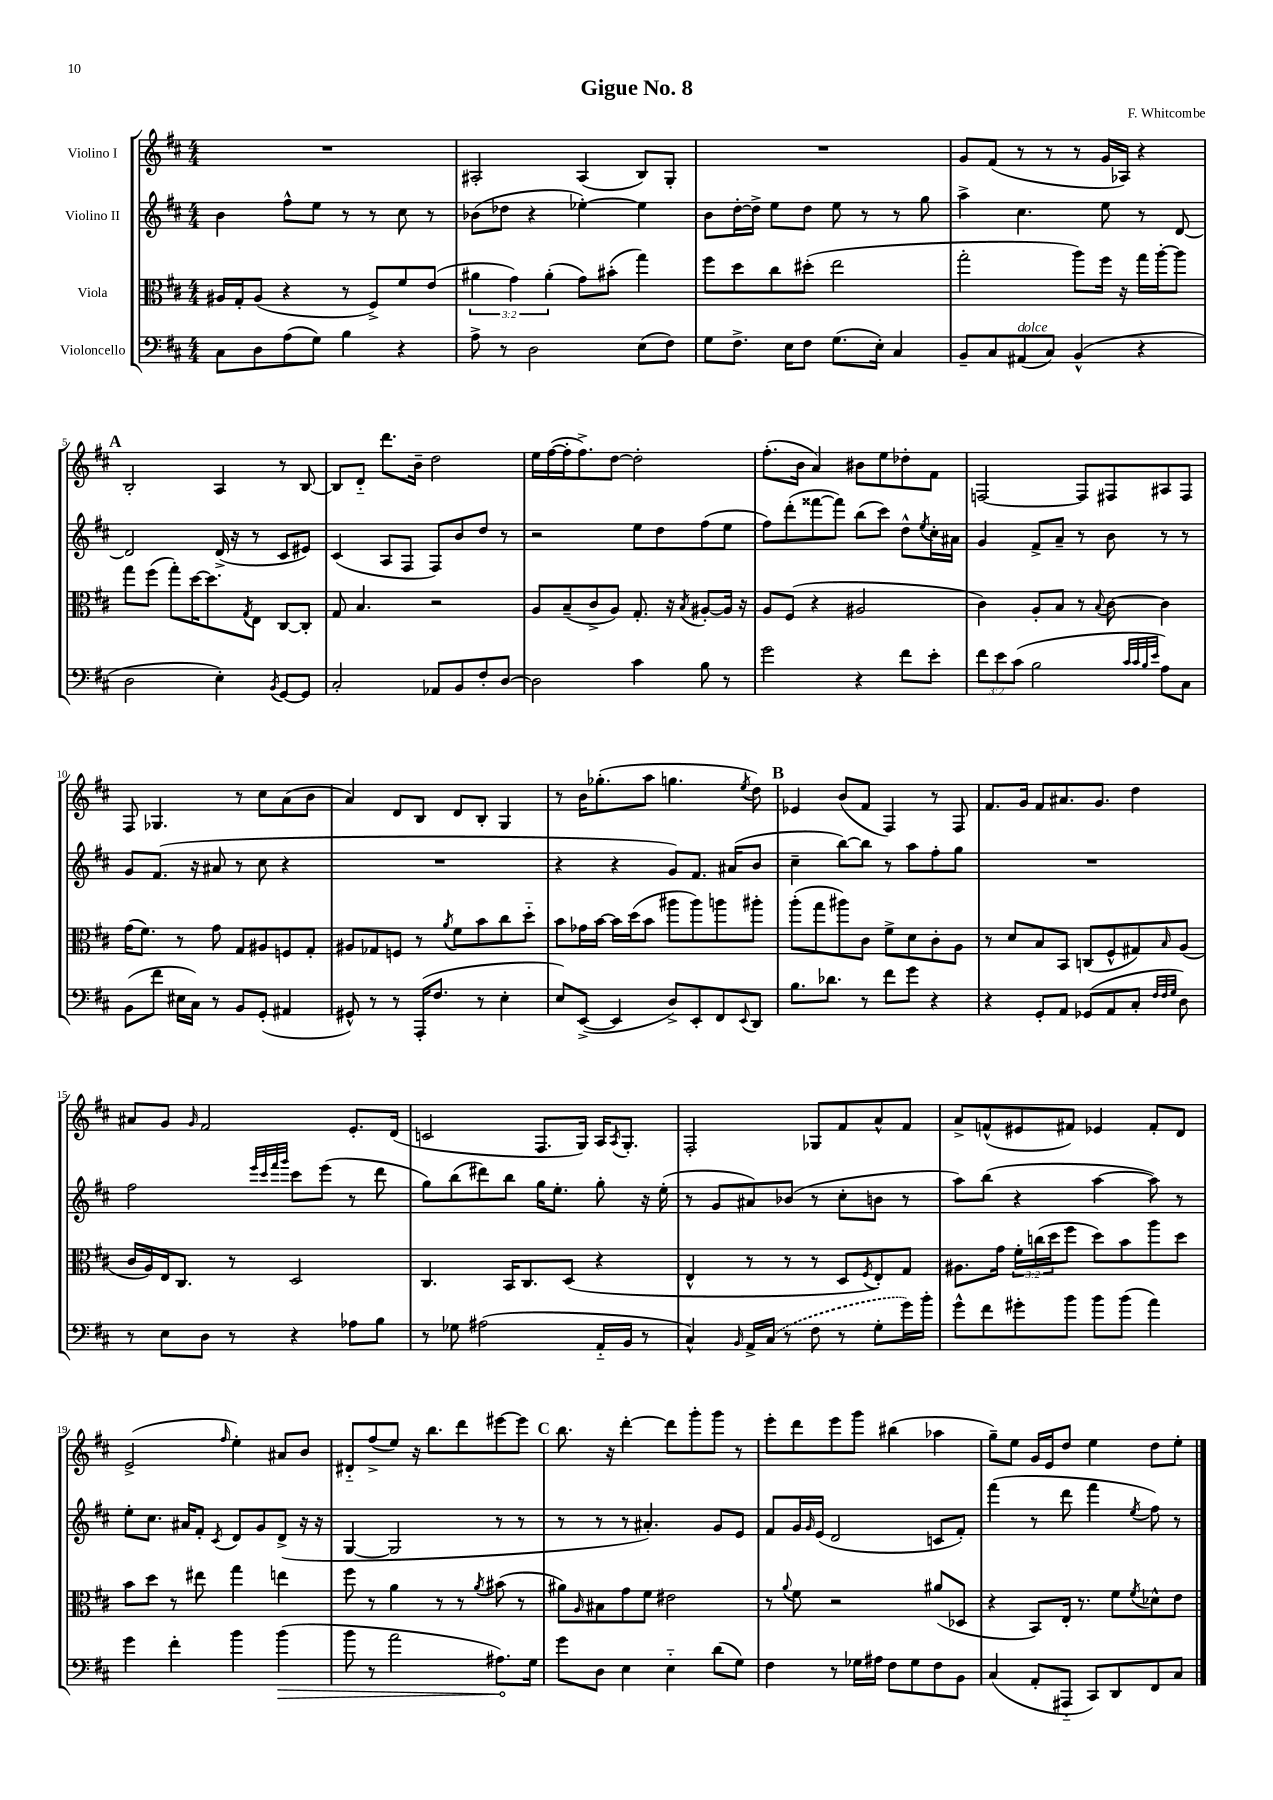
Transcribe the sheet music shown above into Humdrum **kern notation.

**kern	**kern	**kern	**kern
*staff4	*staff3	*staff2	*staff1
*clefF4	*clefC3	*clefG2	*clefG2
*k[f#c#]	*k[f#c#]	*k[f#c#]	*k[f#c#]
*M4/4	*M4/4	*M4/4	*M4/4
8C#	16A#	4b	1r
.	16G'	.	.
8D	(8A#	.	.
(8A	4r	8ff#^^	.
8G)	.	8ee	.
4B	8r	8r	.
.	8F#^)	8r	.
4r	8f#	8cc#	.
.	(8e	8r	.
=	=	=	=
8A^	6a#	(8b-	2A#'
8r	.	8dd-	.
.	6g)	.	.
2D	.	4r	.
.	(6a#'	.	.
.	8g)	[4ee-')	(4A#
.	(8b#'	.	.
(8E	4gg)	4ee-]	8B)
8F#)	.	.	8G'
=	=	=	=
8G	8ff#	8b	1r
8.F#^	8dd	[16dd'	.
.	.	16dd^]	.
.	8cc#	8ee	.
16E	.	.	.
8F#	(8dd#'	8dd	.
(8.G	2ee	8ee	.
.	.	8r	.
16E')	.	.	.
4C#	.	8r	.
.	.	8gg	.
=	=	=	=
8BB~	2gg'	4aa^	8g
8C#	.	.	(8f#
(8AA#	.	4.cc#	8r
8C#)	.	.	8r
(4BB^^	8aa)	.	8r
.	16ff#	8ee	16g
.	16r	.	16A-)
4r	16gg	8r	4r
.	[16aa'	.	.
.	8aa]	[8d	.
=	=	=	=
2D	8gg	2d]	2B'
.	(8ff#	.	.
.	8gg')	.	.
.	[16dd	.	.
.	8.dd]	.	.
4E')	.	(16d^	4A
.	.	16r	.
.	8qG	.	.
.	8E	8r	.
8qBB	.	.	.
[8GG	[8C#	8c#	8r
8GG]	8C#']	8e#)	[8B
=	=	=	=
2C#'	8G	(4c#	8B]
.	4.B	.	8d'~
.	.	8A	8.ddd
.	.	8F#	.
.	.	.	16b~
8AA-	2r	8F#)	2dd
8BB	.	8b	.
8F#'	.	8dd	.
[8D	.	8r	.
=	=	=	=
2D]	8A	2r	16ee
.	.	.	([16ff#
.	(8B~	.	16ff#']
.	.	.	8.ff#^)
.	8c#^	.	.
.	8A)	.	[8dd
4c#	8.G'	8ee	2dd']
.	.	8dd	.
.	16r	.	.
.	8qB	.	.
8B	[8A#'	(8ff#	.
8r	16A#]	8ee	.
.	16r	.	.
=	=	=	=
2g	8A	8ff#)	(8.ff#'
.	(8F#	(8ddd'	.
.	.	.	16b
.	4r	[8fff##	4a)
.	.	8fff##])	.
4r	2A#	(8bb	8b#
.	.	8ccc#)	8ee
8f#	.	8dd^^	8dd-'
.	.	8qee	.
8e'	.	16cc#'	8f#
.	.	16a#	.
=	=	=	=
12f#	4c#)	4g	[2F
12e	.	.	.
(12c#	.	.	.
2B	8A'	8f#^	.
.	8B	8a~	.
.	8r	8r	8F]
.	8qqB	.	.
.	[8c#	8b	8F#
32qqc#	.	.	.
32qqc#	.	.	.
32qqB	.	.	.
32qqe	.	.	.
8A)	4c#]	8r	8A#
8C#	.	8r	8F#
=	=	=	=
(8BB	(16g	8g	8F#
.	8.f#)	.	.
8f#	.	(8.f#	4.G-
16E#	8r	.	.
16C#)	.	16r	.
8r	8g	8a#	.
8BB	8G	8r	8r
(8GG'	8A#	8cc#	8cc#
4AA#	8F	4r	(8a
.	8G'	.	8b
=	=	=	=
8GG#^^)	8A#	1r	4a)
8r	8G-	.	.
8r	8F	.	8d
(16AAA'	8r	.	8B
8.F#	.	.	.
.	8qa	.	.
.	8f#	.	8d
8r	8b	.	8B'
4E'	8cc#	.	4G
.	8dd'~	.	.
=	=	=	=
8E)	8b	4r	8r
([8EE^	16g-	.	16b
.	[16b	.	(8.gg-'
4EE]	16b]	4r	.
.	(16dd	.	.
.	8b	.	8aa
8D^)	8aa#	8g)	4.gg
8EE'	8aa#)	8.f#	.
8FF#	8aa	.	.
.	.	(16a#	.
8qqEE	.	.	8qee
8DD	8aa#'	8b	8dd)
=	=	=	=
8.B	(8aa'	4cc#~	4e-
.	8gg	.	.
8.d-	.	.	.
.	8aa#)	[8bb)	(8b
8r	8c#	8bb]	8f#
8f#	8f#^	8r	4F#)
8g	8d	8aa	.
4r	8c#'	8ff#'	8r
.	8A	8gg	8F#
=	=	=	=
4r	8r	1r	8.f#
.	8d	.	.
.	.	.	16g
8GG'	8B	.	8f#
8AA	8BB	.	8.a#
(8GG-	(8C	.	.
.	.	.	8.g
8AA	8F#^^	.	.
8C#'	8G#)	.	4dd
32qqF#	.	.	.
32qqF#	.	.	.
32qqG	16qqB	.	.
8D)	(8A	.	.
=	=	=	=
8r	16c#	2ff#	8a#
.	16A)	.	.
8E	16E	.	8g
.	8.C#	.	.
.	.	.	16qqg
8D	.	.	2f#
8r	8r	.	.
.	.	32qqeee	.
.	.	32qqccc#	.
.	.	32qqfff#	.
.	.	32qqggg	.
4r	2D	8ccc#	.
.	.	(8eee	.
8A-	.	8r	8.e'
8B	.	8ddd	.
.	.	.	(16d
=	=	=	=
8r	4.C#	8gg)	2c
8G-	.	(8bb	.
(2A#	.	8ddd#)	.
.	16BB	8bb	.
.	8.C#	.	.
.	.	16gg	8.F#
.	.	8.ee'	.
.	(8D	.	.
.	.	.	16G)
16AA'~	4r	8gg'	16A
.	.	.	8qA
16BB	.	.	8.G'
8r	.	16r	.
.	.	(16ee'	.
=	=	=	=
4C#^^)	4E^^	8r	2F#'
.	.	8g	.
16qqBB	.	.	.
16AA^	8r	8a#)	.
(16C#	.	.	.
8r	8r	(8b-	.
8F#	8r	8r	8G-
8r	8D	8cc#'	8f#
.	8qF#	.	.
8G'	8E')	8b	8a^^
16g)	8G	8r	8f#
16b'	.	.	.
=	=	=	=
8g^^	8.A#	8aa)	8a^
8f#	.	(8bb	(8f^^
.	16g	.	.
8g#'	24f#'	4r	8e#
.	(24cc	.	.
.	24dd	.	.
8b	8ff#	.	8f#)
8b	8dd)	[4aa	4e-
(8b	8b	.	.
4a)	8aa	8aa])	8f#'
.	8dd	8r	8d
=	=	=	=
4g	8b	8ee'	(2e^
.	8dd	8.cc#	.
4f#'	8r	.	.
.	.	16a#	.
.	8ee#	8f#'	.
.	.	8qc#	16qqff#
4b	4gg	8d	4ee')
.	.	8g	.
(4b	4ee	(8d^	8a#
.	.	16r	8b
.	.	16r	.
=	=	=	=
8b	8ff#	[4G	8d#'~
8r	8r	.	(8ff#^
2a	4a	2G]	8ee)
.	.	.	16r
.	.	.	8.bb
.	8r	.	.
.	8r	.	8ddd
.	8qa	.	.
8.A#)	(8b#	8r	[8eee#
.	8r	8r	8eee#]
16G	.	.	.
=	=	=	=
8g	8a#)	8r	8.bb
.	16qqA	.	.
8D	8B#	8r	.
.	.	.	16r
4E	8g	8r	[4ddd'
.	8f#	4.a#')	.
4E'~	2e#	.	8ddd]
.	.	.	8ggg'
(8d	.	8g	8ggg
8G)	.	8e	8r
=	=	=	=
4F#	8r	8f#	8eee'
.	8qqa	.	.
.	8f#	16g	8ddd
.	.	16qqg	.
.	.	(16e	.
8r	2r	2d	8eee
16G-	.	.	8ggg
16A#	.	.	.
8F#	.	.	(4bb#
8G-	.	.	.
8F#	(8a#	8c	4aa-
8BB	8D-	8f#')	.
=	=	=	=
(4C#	4r	(4fff#	8gg~)
.	.	.	8ee
8AA'	8BB)	8r	16g
.	.	.	16e
8AAA#'~	16E'	8ddd	8dd
.	8.r	.	.
8CC#)	.	4fff#	4ee
8DD	8f#	.	.
.	8qf#	8qee	.
8FF#	8d-^^	8ff#)	8dd
8C#	8e	8r	8ee'
==	==	==	==
*-	*-	*-	*-
